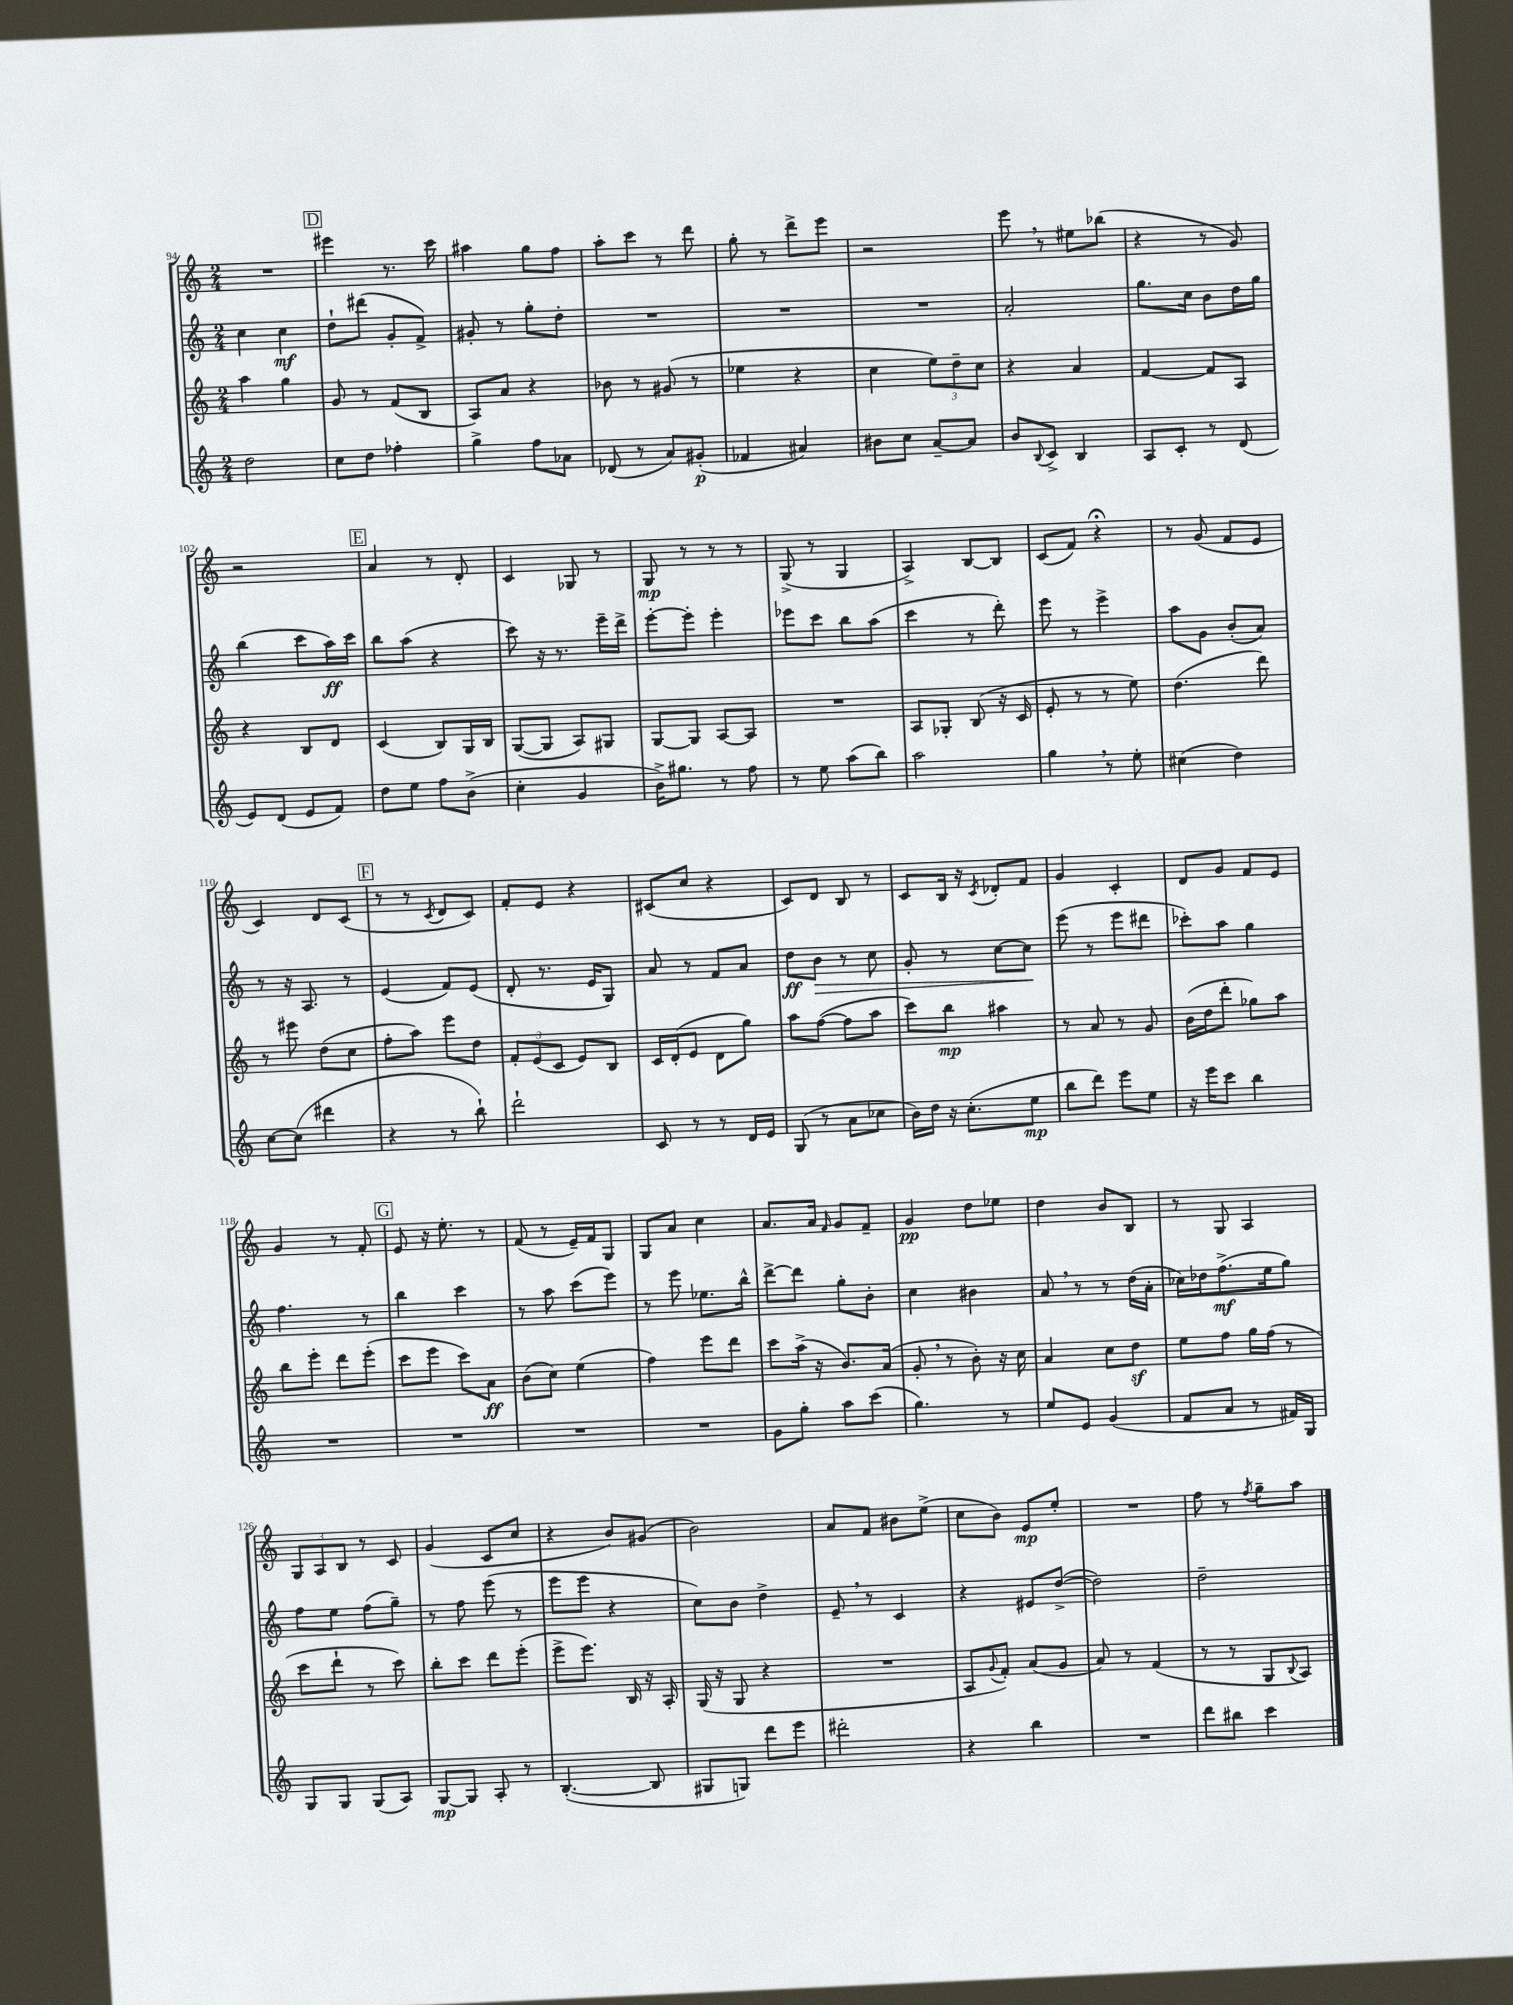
<<
\new StaffGroup <<
\new Staff = "s0" {
    \clef treble \key c \major \numericTimeSignature \time 2/4
    R2 |
    \mark \markup { \box "D" } eis'''4 r8. c'''16 |
    ais''4 g''8 f''8 |
    a''8-. c'''8 r8 d'''8 |
    g''8-. r8 d'''8-> e'''8 |
    r2 |
    e'''8 \breathe r8 eis''8 bes''8( |
    r4 r8 g'8) |
    r2 |
    \mark \markup { \box "E" } a'4 r8 d'8-. |
    c'4 ges8 r8 |
    g8\mp r8 r8 r8 |
    g8->( r8 g4 |
    a4->) b8~ b8 |
    c'8( f'8) r4\fermata |
    r8 g'8( f'8 e'8 |
    c'4) d'8 c'8( |
    \mark \markup { \box "F" } r8 r8 \acciaccatura { c'8 } d'8 c'8) |
    f'8-. e'8 r4 |
    cis'8( c''8 r4 |
    c'8) d'8 b8 r8 |
    c'8 b16 r16 \acciaccatura { c'8 } des'8-. f'8 |
    g'4 c'4-. |
    d'8 g'8 f'8 e'8 |
    g'4 r8 f'8-. |
    \mark \markup { \box "G" } e'8 r16 e''8.-. r8 |
    f'8( r8 e'16--) f'16 g8 |
    g8 a'8 c''4 |
    a'8. a'16 \grace { f'16 } g'8 f'8-- |
    g'4\pp d''8 ees''8 |
    d''4 b'8 b8 |
    r8 g8 a4 |
    \tuplet 3/2 { g8 a8 b8 } r8 c'8 |
    g'4( c'8 c''8 |
    r4 b'8) gis'8( |
    b'2) |
    a'8 f'8 bis'8 e''8->( |
    c''8 b'8) e'8\mp e''8-. |
    R2 |
    f''8 r8 \acciaccatura { f''8 } g''8-- a''8 \bar "|." |
}
\new Staff = "s1" {
    \clef treble \key c \major \numericTimeSignature \time 2/4
    c''4 c''4\mf |
    \mark \markup { \box "D" } d''8-! dis'''8( g'8-. f'8->) |
    gis'8-. r8 g''8-. d''8-. |
    R2 |
    R2 |
    R2 |
    a'2-. |
    g''8. c''16 b'8 d''16 g''16 |
    b''4( c'''8 a''16\ff) c'''16 |
    \mark \markup { \box "E" } b''8 a''8( r4 |
    c'''8) r16 r8. e'''16-- d'''16-> |
    e'''8~-. e'''8-. e'''4-. |
    ees'''8 c'''8 b''8 a''8( |
    c'''4 r8 d'''8-.) |
    e'''8 r8 e'''4-> |
    a''8 g'8 b'8-.( a'8) |
    r8 r16 a8. r8 |
    \mark \markup { \box "F" } e'4( f'8) e'8( |
    d'8-. r8. e'16 g8) |
    a'8 r8 f'8 a'8 |
    d''8\ff b'8\> r8 c''8 |
    g'8-. r8 c''8~ c''8\! |
    e'''8( r8 e'''8 dis'''8 |
    ces'''8-.) a''8 g''4 |
    f''4. r8 |
    \mark \markup { \box "G" } b''4 c'''4 |
    r8 a''8 c'''8( e'''8) |
    r8 e'''8 ees''8. b''16-^ |
    d'''8~-> d'''8 g''8-. b'8-. |
    c''4 bis'4 |
    a'8 \breathe r8 r8 d''16( a'16-. |
    ces''16) des''16 f''8.->\mf( e''16 g''8) |
    f''8 e''8 f''8( g''8--) |
    r8 f''8 e'''8( r8 |
    e'''8 e'''8 r4 |
    c''8) b'8 d''4-> |
    e'8-- \breathe r8 c'4 |
    r4 eis'8 d''8~->( |
    d''2) |
    d''2-- \bar "|." |
}
\new Staff = "s2" {
    \clef treble \key c \major \numericTimeSignature \time 2/4
    a''4 g''4 |
    \mark \markup { \box "D" } g'8 r8 f'8( b8 |
    a8) a'8 r4 |
    bes'8 r8 gis'8( r8 |
    ees''4 r4 |
    c''4 \tuplet 3/2 { e''8) d''8-- c''8 } |
    r4 a'4 |
    f'4~ f'8 a8 |
    r4 b8 d'8 |
    \mark \markup { \box "E" } c'4( b8) g16 b16 |
    g8~( g8 a8) gis8 |
    g8~ g8 a8~ a8 |
    R2 |
    a8 ges8-. b8( r16 c'16 |
    e'8-. r8 r8 e''8) |
    d''4.( d'''8) |
    r8 eis'''8 d''8( c''8 |
    \mark \markup { \box "F" } f''8-. a''8) e'''8 d''8 |
    \tuplet 3/2 { f'8-. e'8( c'8 } e'8) b8 |
    c'16 d'16-.( e'8 d'8 g''8) |
    a''8 f''8~( f''8 a''8 |
    c'''8) b''8\mp ais''4 |
    r8 a'8 r8 g'8 |
    b'16( d''16 d'''8-. ges''8) a''8 |
    b''8 e'''8-. d'''8 e'''8-.( |
    \mark \markup { \box "G" } c'''8 e'''8 c'''8) a'8\ff |
    b'8( c''8) e''4( |
    f''4) e'''8 d'''8 |
    c'''8 a''16->( r16 b'8.) a'16( |
    g'8-. \breathe r8 b'8-.) r16 c''16 |
    a'4 c''8 d''8\sf |
    e''8 f''8 g''16 f''16( r8 |
    c'''8 d'''8-! r8 c'''8) |
    b''8-. c'''8 d'''8 e'''8-.( |
    e'''8-> e'''8.) b16 r16 a16-. |
    g16( r16 g8 r4 |
    R2 |
    a8 \appoggiatura { g'8 } f'8-.) a'8( g'8 |
    a'8) r8 f'4( |
    r8 r8 g8 \appoggiatura { b8 } a8) \bar "|." |
}
\new Staff = "s3" {
    \clef treble \key c \major \numericTimeSignature \time 2/4
    d''2 |
    \mark \markup { \box "D" } c''8 d''8 fes''4-. |
    g''4-> f''8 aes'8 |
    des'8( r8 a'8) gis'8-.\p( |
    fes'4 ais'4) |
    bis'8 c''8 a'8~-- a'8 |
    b'8 \appoggiatura { b8 } c'8-> b4 |
    a8 c'8-. r8 d'8( |
    e'8) d'8( e'8 f'8) |
    \mark \markup { \box "E" } d''8 e''8 f''8 b'8->( |
    c''4-. g'4 |
    b'16->) gis''8. r8 f''8 |
    r8 e''8 a''8( b''8) |
    a''2 |
    g''4 \breathe r8 e''8-. |
    cis''4( d''4) |
    c''8~ c''8( dis'''4 |
    \mark \markup { \box "F" } r4 r8 b''8-!) |
    d'''2-! |
    c'8 r8 r8 d'16 e'16 |
    g8( r8 a'8 ces''8 |
    b'16) d''16 r16 c''8.-.( e''8\mp |
    b''8 d'''8) e'''8 e''8 |
    r16 e'''16 c'''8 b''4 |
    R2 |
    \mark \markup { \box "G" } R2 |
    R2 |
    R2 |
    g'8 g''8-. a''8 c'''8( |
    g''4.) r8 |
    e''8 e'8 g'4( |
    f'8 a'8 r8 fis'16) g16 |
    g8 g8 g8( a8) |
    g8~\mp g8 a8-. r8 |
    b4.~-.( b8 |
    gis8 g8) d'''8 e'''8 |
    dis'''2-. |
    r4 b''4 |
    R2 |
    d'''8 bis''8 c'''4 \bar "|." |
}
>>
>>
\layout { \context { \Score currentBarNumber = #94 } }
